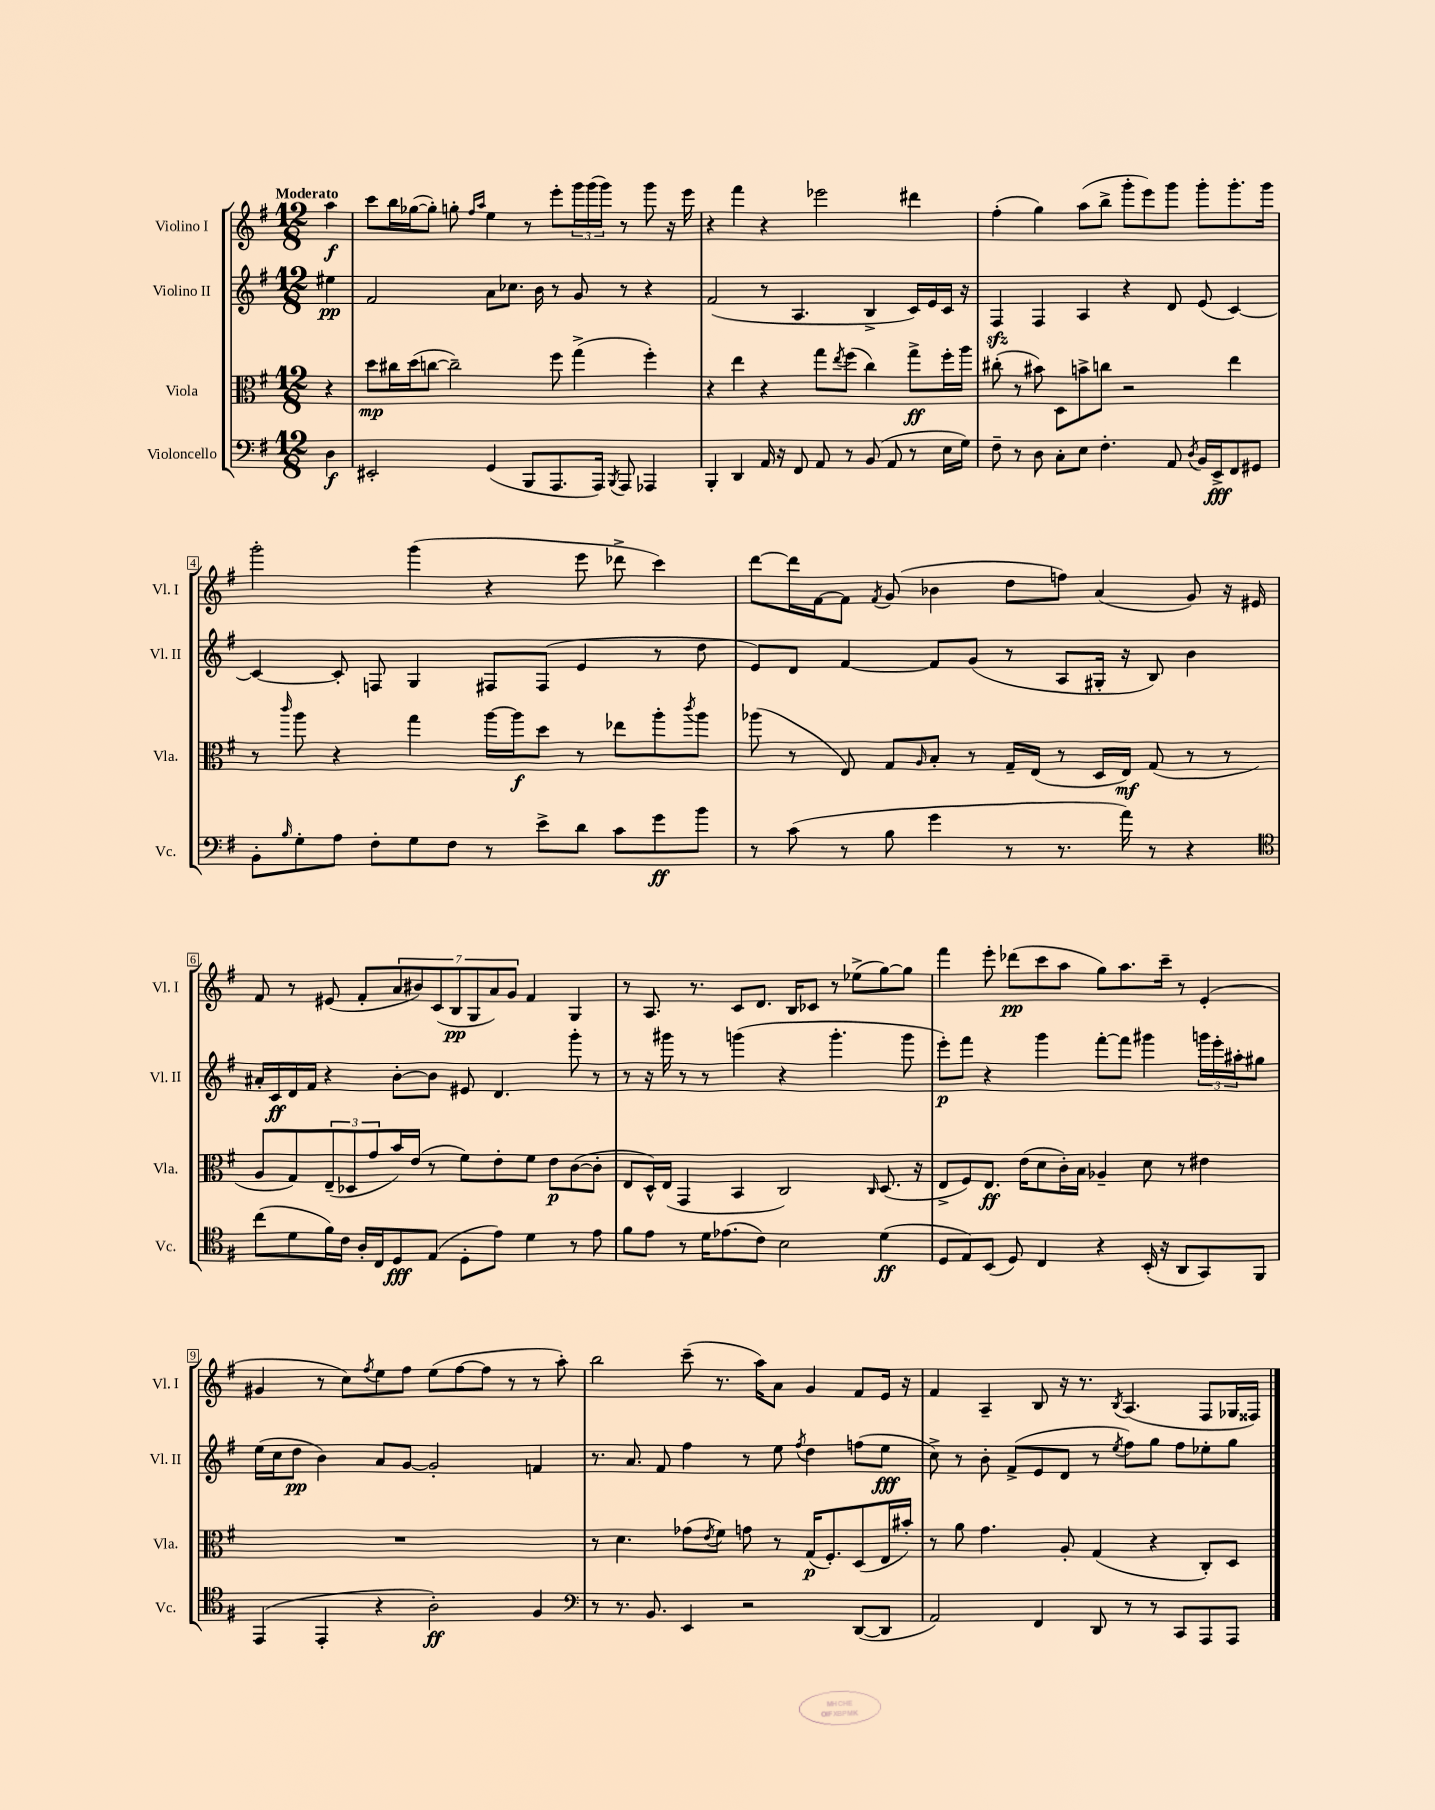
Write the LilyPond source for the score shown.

<<
\new StaffGroup <<
\new Staff = "s0" \with { instrumentName = "Violino I" shortInstrumentName = "Vl. I" } {
    \clef treble \key g \major \numericTimeSignature \time 12/8 \partial 4 \tempo "Moderato"
    a''4\f |
    c'''8 b''16 ges''16~( ges''8-.) g''8-. \grace { fis''16 a''16 } e''4 r8 e'''8-. \tuplet 3/2 { g'''16 g'''16( g'''16) } r8 g'''8 r16 e'''16 |
    r4 fis'''4 r4 ees'''2 dis'''4 |
    fis''4-.( g''4) a''8( b''8-> g'''8-. e'''8) g'''8 g'''8-. g'''8.-. g'''16 |
    g'''2-. g'''4( r4 e'''8 des'''8-> c'''4) |
    d'''8~ d'''16 fis'16~ fis'8 \acciaccatura { fis'8 } g'8( bes'4 d''8 f''8) a'4( g'8) r16 eis'16 |
    fis'8 r8 eis'8( fis'8-. \tuplet 7/4 { a'8 bis'8) c'8( b8\pp g8 a'8) g'8 } fis'4 g4 |
    r8 a8. r8. c'8 d'8. b16 ces'8 r8 ees''8->( g''8~) g''8 |
    fis'''4 e'''8-. des'''8\pp( c'''8 a''8 g''8) a''8. c'''16-- r8 e'4-.( |
    gis'4 r8 c''8) \acciaccatura { fis''8 } e''8 fis''8 e''8( fis''8~ fis''8 r8 r8 a''8-.) |
    b''2 c'''8--( r8. a''16) a'8 g'4 fis'8 e'16 r16 |
    fis'4 a4-- b8 r16 r8. \acciaccatura { b8 } a4.( fis8 ges16 fisis16) \bar "|." |
}
\new Staff = "s1" \with { instrumentName = "Violino II" shortInstrumentName = "Vl. II" } {
    \clef treble \key g \major \numericTimeSignature \time 12/8 \partial 4
    eis''4\pp |
    fis'2 a'8 ces''8. b'16 r8 g'8 r8 r4 |
    fis'2( r8 a4. b4-> c'16) e'16 c'16 r16 |
    fis4\sfz fis4 a4 r4 d'8 e'8( c'4~) |
    c'4~ c'8-. f8 g4 fis8 fis8( e'4 r8 d''8 |
    e'8) d'8 fis'4~ fis'8 g'8( r8 a8 gis16-. r16 b8) b'4 |
    ais'16-. c'16\ff d'16 fis'16 r4 b'8~-. b'8 eis'8 d'4. g'''8-. r8 |
    r8 r16 gis'''16 r8 r8 g'''4( r4 g'''4.-. g'''8 |
    e'''8-.\p) fis'''8 r4 g'''4 fis'''8~-. fis'''8 gis'''4 \tuplet 3/2 { g'''16 e'''16-. ais''16-. } gis''8 |
    e''16( c''16 d''8\pp b'4) a'8 g'8~ g'2-. f'4 |
    r8. a'8. fis'8 fis''4 r8 e''8 \acciaccatura { fis''8 } d''4 f''8( e''8\fff |
    c''8->) r8 b'8-. fis'8->( e'8 d'8 r8 \acciaccatura { e''8 } fis''8) g''8 fis''8 ees''8-. g''8 \bar "|." |
}
\new Staff = "s2" \with { instrumentName = "Viola" shortInstrumentName = "Vla." } {
    \clef alto \key g \major \numericTimeSignature \time 12/8 \partial 4
    r4 |
    d''8\mp cis''16 d''16( c''8~ c''2--) fis''8 g''4->( fis''4-.) |
    r4 e''4 r4 g''8 \acciaccatura { e''8 } fis''8( c''4) g''8->\ff fis''16-. a''16 |
    cis''8-.( r8 bis'8) d8 b'8-> c''8 r2 e''4 |
    r8 \grace { c'''16 } a''8 r4 g''4 a''16~ a''16\f d''8 r8 ees''8 a''8-. \acciaccatura { c'''8 } a''8 |
    aes''8( r8 e8) g8 \grace { a16 } b8-. r8 g16-- e16( r8 d16 e16\mf) g8( r8 r8 |
    a8 g8) \tuplet 3/2 { e8--( des8 g'8 } b'16) e'16( r8 fis'8) e'8-. fis'8 e'8\p c'8~( c'8-. |
    e8 d16-^) e16( g,4 b,4 c2) \grace { c16 } d8.( r16 |
    e8-> fis8) e8.\ff e'16( d'8 c'16-.) b16 aes4-- d'8 r8 eis'4 |
    R1. |
    r8 d'4. ges'8( \acciaccatura { e'8 } fis'8) g'8 r8 g16\p( fis8.-.) d8( e16 bis'16-.) |
    r8 a'8 g'4. a8-. g4( r4 c8-.) d8 \bar "|." |
}
\new Staff = "s3" \with { instrumentName = "Violoncello" shortInstrumentName = "Vc." } {
    \clef bass \key g \major \numericTimeSignature \time 12/8 \partial 4
    d4\f |
    eis,2-. g,4( b,,8 a,,8. a,,16) \acciaccatura { b,,8 } a,,8 aes,,4 |
    b,,4-. d,4 a,16 r16 fis,8 a,8 r8 b,8( a,8 r8 e16 g16) |
    fis8-- r8 d8 c8-. e8 fis4.-. a,8 \acciaccatura { d8 } b,16 e,16->\fff fis,8 gis,8 |
    b,8-. \grace { b16 } g8-. a8 fis8-. g8 fis8 r8 e'8-> d'8 c'8 g'8\ff b'8 |
    r8 c'8( r8 b8 g'4 r8 r8. a'16) r8 r4 |
    \clef tenor c''8( d'8 fis'16) c'16 a16-. c16 d8\fff e8( d8-. e'8) d'4 r8 e'8 |
    fis'8 e'8 r8 d'16 ees'8.( c'8) b2 d'4\ff( |
    d8 e8) b,8( d8) c4 r4 b,16-.( r16 a,8 g,8) fis,8 |
    e,4( e,4-. r4 a2-.\ff) fis4 |
    \clef bass r8 r8. b,8. e,4 r2 d,8~( d,8 |
    a,2) fis,4 d,8 r8 r8 c,8 a,,8 a,,8 \bar "|." |
}
>>
>>
\layout { \context { \Score \override BarNumber.stencil = #(make-stencil-boxer 0.1 0.3 ly:text-interface::print) } }
